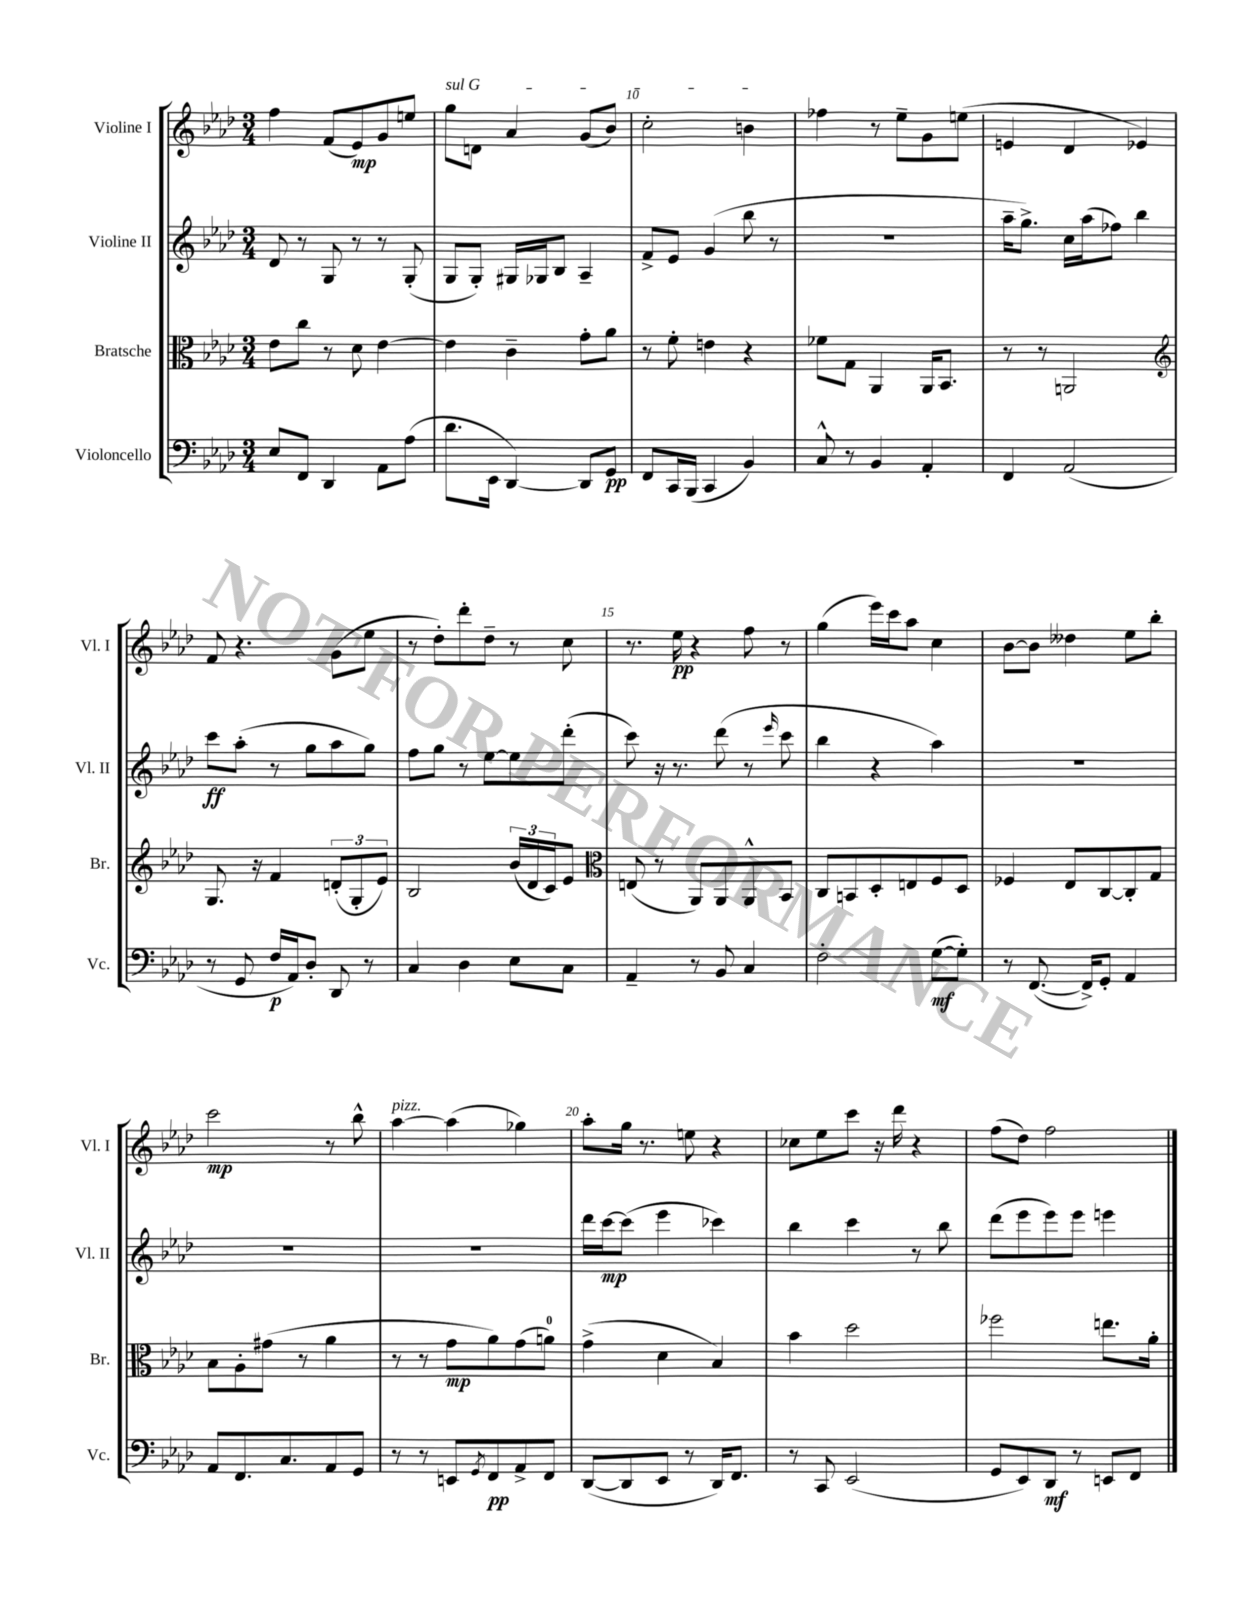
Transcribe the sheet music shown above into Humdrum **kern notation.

**kern	**kern	**kern	**kern
*staff4	*staff3	*staff2	*staff1
*clefF4	*clefC3	*clefG2	*clefG2
*k[b-e-a-d-]	*k[b-e-a-d-]	*k[b-e-a-d-]	*k[b-e-a-d-]
*M3/4	*M3/4	*M3/4	*M3/4
8E-/L	8e-\L	8d-/	4ff\
8FF/J	8cc\J	8r	.
4DD-/	8r	8G/	(8f/L
.	8d-\	8r	8e-/)
8AA-\L	[4e-\	8r	8g/
(8A-\J	.	(8G'/	8ee/J
=	=	=	=
8.d-\L	4e-\]	8G/L	8gg\L
.	.	8G'/J)	8d\J
16EE-\Jk	.	.	.
[4DD-/)	4c~\	16G#/LL	4a-/
.	.	16G-/J	.
.	.	8B-/J	.
8DD-/]L	8g'\L	4A-~/	(8g/L
8GG/J	8a-\J	.	8b-/J)
=	=	=	=
8FF/L	8r	8f^/L	2cc'\
16CC/L	8f'\	8e-/J	.
(16BBB-/JJ	.	.	.
4CC/	4e\	(4g/	.
4BB-/)	4r	8bb-\	4b\
.	.	8r	.
=	=	=	=
8C^^/	8f-\L	2.r	4ff-\
8r	8G\J	.	.
4BB-/	4AA-/	.	8r
.	.	.	8ee-~\L
4AA-'/	16AA-/LK	.	8g\
.	8.BB-/J	.	.
.	.	.	(8ee\J
=	=	=	=
4FF/	8r	16aa-~\LK	4e/
.	.	8.gg^\J)	.
.	8r	.	.
(2AA-/	2AA/	16cc\LL	4d-/
.	.	(16aa-\J	.
.	.	8ff-\J)	.
.	.	4bb-\	4e-/)
=	=	=	=
*	*clefG2	*	*
8r	8.G/	8ccc\L	8f/
8GG/	.	(8aa-'\J	4.r
.	16r	.	.
16F/LL	4f/	8r	.
16AA-/J)	.	.	.
8D-'/J	.	8gg\L	.
8DD-/	(12d'/L	8aa-\	(8g\L
.	12G'/	.	.
8r	.	8gg\J)	8ee-\J
.	12e-/J)	.	.
=	=	=	=
4C/	2B-/	8ff\L	8r
.	.	8gg\J	8dd-'\L)
4D-\	.	8r	8ddd-'\
.	.	[8ee-\L	8dd-~\J
8E-\L	(24b-/LL	8ee-\]	8r
.	24d-/	.	.
.	24c/J)	.	.
8C\J	8e-/J	(8ddd-'\J	8cc\
=	=	=	=
*	*clefC3	*	*
4AA-~/	(8E/	8ccc\)	8.r
.	8r	16r	.
.	.	8.r	16ee-\
8r	8AA-/L)	.	4r
8BB-/	8AA-/	(8ddd-\	.
4C/	8AA-^^/	8r	8ff\
.	.	16qqeee-/	.
.	8BB-/J	8ccc\	8r
=	=	=	=
2F'\	8C/L	4bb-\	(4gg\
.	8BB/	.	.
.	8D-'/	4r	16eee-\LL)
.	.	.	16ccc\J
.	8E/	.	8aa-\J
([8G\L	8F/	4aa-\)	4cc\
8G'\]J)	8D-/J	.	.
=	=	=	=
8r	4F-/	2.r	[8b-\L
([8.FF/	.	.	8b-\]J
.	8E-/L	.	4dd--\
16FF^/]LK)	.	.	.
8GG'/J	[8C/	.	.
4AA-/	8C'/]	.	8ee-\L
.	8G/J	.	8bb-'\J
=	=	=	=
8AA-/L	8B-\L	2.r	2ccc\
8.FF/	8A-'\	.	.
.	(8g#\J	.	.
8.C/	.	.	.
.	8r	.	.
8AA-/	4a-\	.	8r
8GG/J	.	.	8bb-^^\
=	=	=	=
8r	8r	2.r	[4aa-\
8r	8r	.	.
8EE/L	8g\L	.	(4aa-\]
8qGG/	.	.	.
8FF/	8a-\)	.	.
8AA-^/	(8g\	.	4gg-\)
8FF/J	8a\J)	.	.
=	=	=	=
([8DD-/L	(4g^\	16ddd-\LL	8aa-'\L
.	.	[16ccc\J	.
8DD-/]	.	(8ccc\]J	16gg\Jk
.	.	.	8.r
8EE-/J	4d-\	4eee-\	.
8r	.	.	8ee\
16DD-/LK)	4B-/)	4ccc-\)	4r
8.FF/J	.	.	.
=	=	=	=
8r	4b-\	4bb-\	8cc-\L
8CC/	.	.	8ee-\
(2EE-/	2dd-\	4ccc\	8ccc\J
.	.	.	16r
.	.	.	16ddd-\
.	.	8r	4r
.	.	8bb-\	.
=	=	=	=
8GG/L	2ff-\	(8ddd-\L	(8ff\L
8EE-/)	.	8eee-\	8dd-\J)
8DD-/J	.	8eee-\)	2ff\
8r	.	8eee-\J	.
8EE/L	8.ee\L	4eee\	.
8FF/J	.	.	.
.	16a-'\Jk	.	.
==	==	==	==
*-	*-	*-	*-
